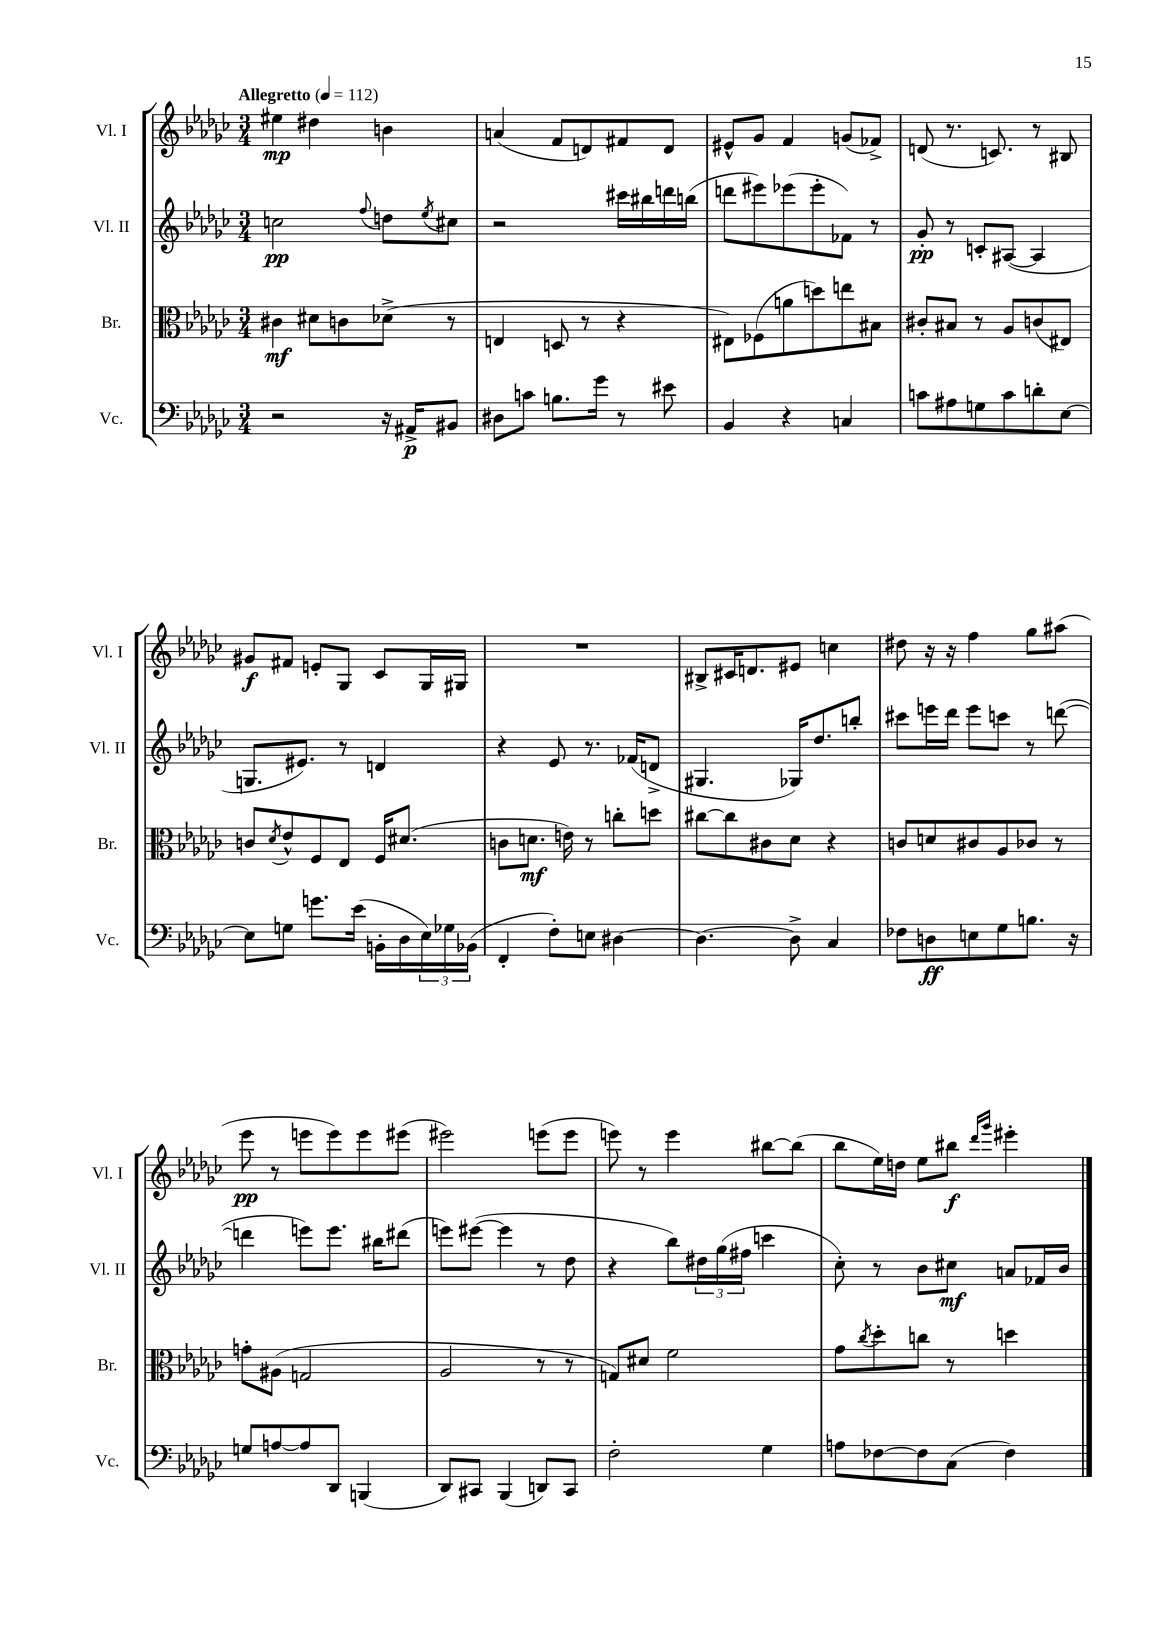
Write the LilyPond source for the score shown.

<<
\new StaffGroup <<
\new Staff = "s0" \with { instrumentName = "Vl. I" shortInstrumentName = "Vl. I" } {
    \clef treble \key ges \major \numericTimeSignature \time 3/4 \tempo "Allegretto" 4 = 112
    eis''4\mp dis''4 b'4 |
    a'4( f'8 d'8) fis'8 d'8 |
    eis'8-^ ges'8 f'4 g'8( fes'8->) |
    d'8( r8. c'8.) r8 bis8 |
    gis'8\f fis'8 e'8-. ges8 ces'8 ges16 gis16 |
    R2. |
    bis8-> cis'16 d'8. eis'8 c''4 |
    dis''8 r16 r16 f''4 ges''8 ais''8( |
    ees'''8\pp r8 e'''8 e'''8) e'''8 eis'''8( |
    eis'''2) e'''8( e'''8 |
    e'''8) r8 e'''4 bis''8~ bis''8( |
    bes''8 ees''16) d''16 ees''8 bis''8\f \grace { des'''16 ges'''16 } eis'''4-. \bar "|." |
}
\new Staff = "s1" \with { instrumentName = "Vl. II" shortInstrumentName = "Vl. II" } {
    \clef treble \key ges \major \numericTimeSignature \time 3/4
    c''2\pp \appoggiatura { f''8 } d''8 \acciaccatura { ees''8 } cis''8 |
    r2 cis'''16 bis''16 d'''16 b''16( |
    d'''8 eis'''8) ees'''8( ees'''8-. fes'8) r8 |
    ges'8-.\pp r8 c'8-. ais8~( ais4 |
    g8. eis'8.) r8 d'4 |
    r4 ees'8 r8. fes'16( d'8-> |
    gis4. ges16) des''8. b''8-. |
    cis'''8 e'''16 des'''16 e'''8 c'''8 r8 d'''8~( |
    d'''4 e'''8) e'''8. bis''16 dis'''8( |
    e'''8) eis'''8~( eis'''4 r8 des''8 |
    r4 bes''8) \tuplet 3/2 { dis''16 ges''16( fis''16 } c'''4 |
    ces''8-.) r8 bes'8 cis''8\mf a'8 fes'16 bes'16 \bar "|." |
}
\new Staff = "s2" \with { instrumentName = "Br." shortInstrumentName = "Br." } {
    \clef alto \key ges \major \numericTimeSignature \time 3/4
    cis'4\mf dis'8 c'8 des'8->( r8 |
    e4 d8 r8 r4 |
    eis8) fes8( a'8 d''8) e''8 bis8 |
    cis'8-. bis8 r8 aes8 c'8( eis8) |
    c'8 \acciaccatura { des'8 } ees'8-^ f8 ees8 f16 dis'8.( |
    c'8 d'8.\mf e'16) r8 c''8-. d''8 |
    cis''8~ cis''8 cis'8 des'8 r4 |
    c'8 d'8 cis'8 aes8 ces'8 r8 |
    g'8-. ais8( g2 |
    aes2 r8 r8 |
    g8) dis'8 f'2 |
    ges'8 \acciaccatura { ces''8 } des''8-. c''8 r8 d''4 \bar "|." |
}
\new Staff = "s3" \with { instrumentName = "Vc." shortInstrumentName = "Vc." } {
    \clef bass \key ges \major \numericTimeSignature \time 3/4
    r2 r16 ais,16->\p bis,8 |
    dis8 c'8 b8. ges'16 r8 eis'8 |
    bes,4 r4 c4 |
    c'8 ais8 g8 c'8 d'8-. ees8~ |
    ees8 g8 g'8. ees'16( b,16-. des16 \tuplet 3/2 { ees16) ges16 bes,16( } |
    f,4-. f8-.) e8 dis4~ |
    dis4.~ dis8-> ces4 |
    fes8 d8\ff e8 ges8 b8. r16 |
    g8 a8~ a8 des,8 b,,4( |
    des,8) cis,8 bes,,4( d,8) cis,8 |
    f2-. ges4 |
    a8 fes8~ fes8 ces8( fes4) \bar "|." |
}
>>
>>
\layout { \context { \Score \remove "Bar_number_engraver" } }
